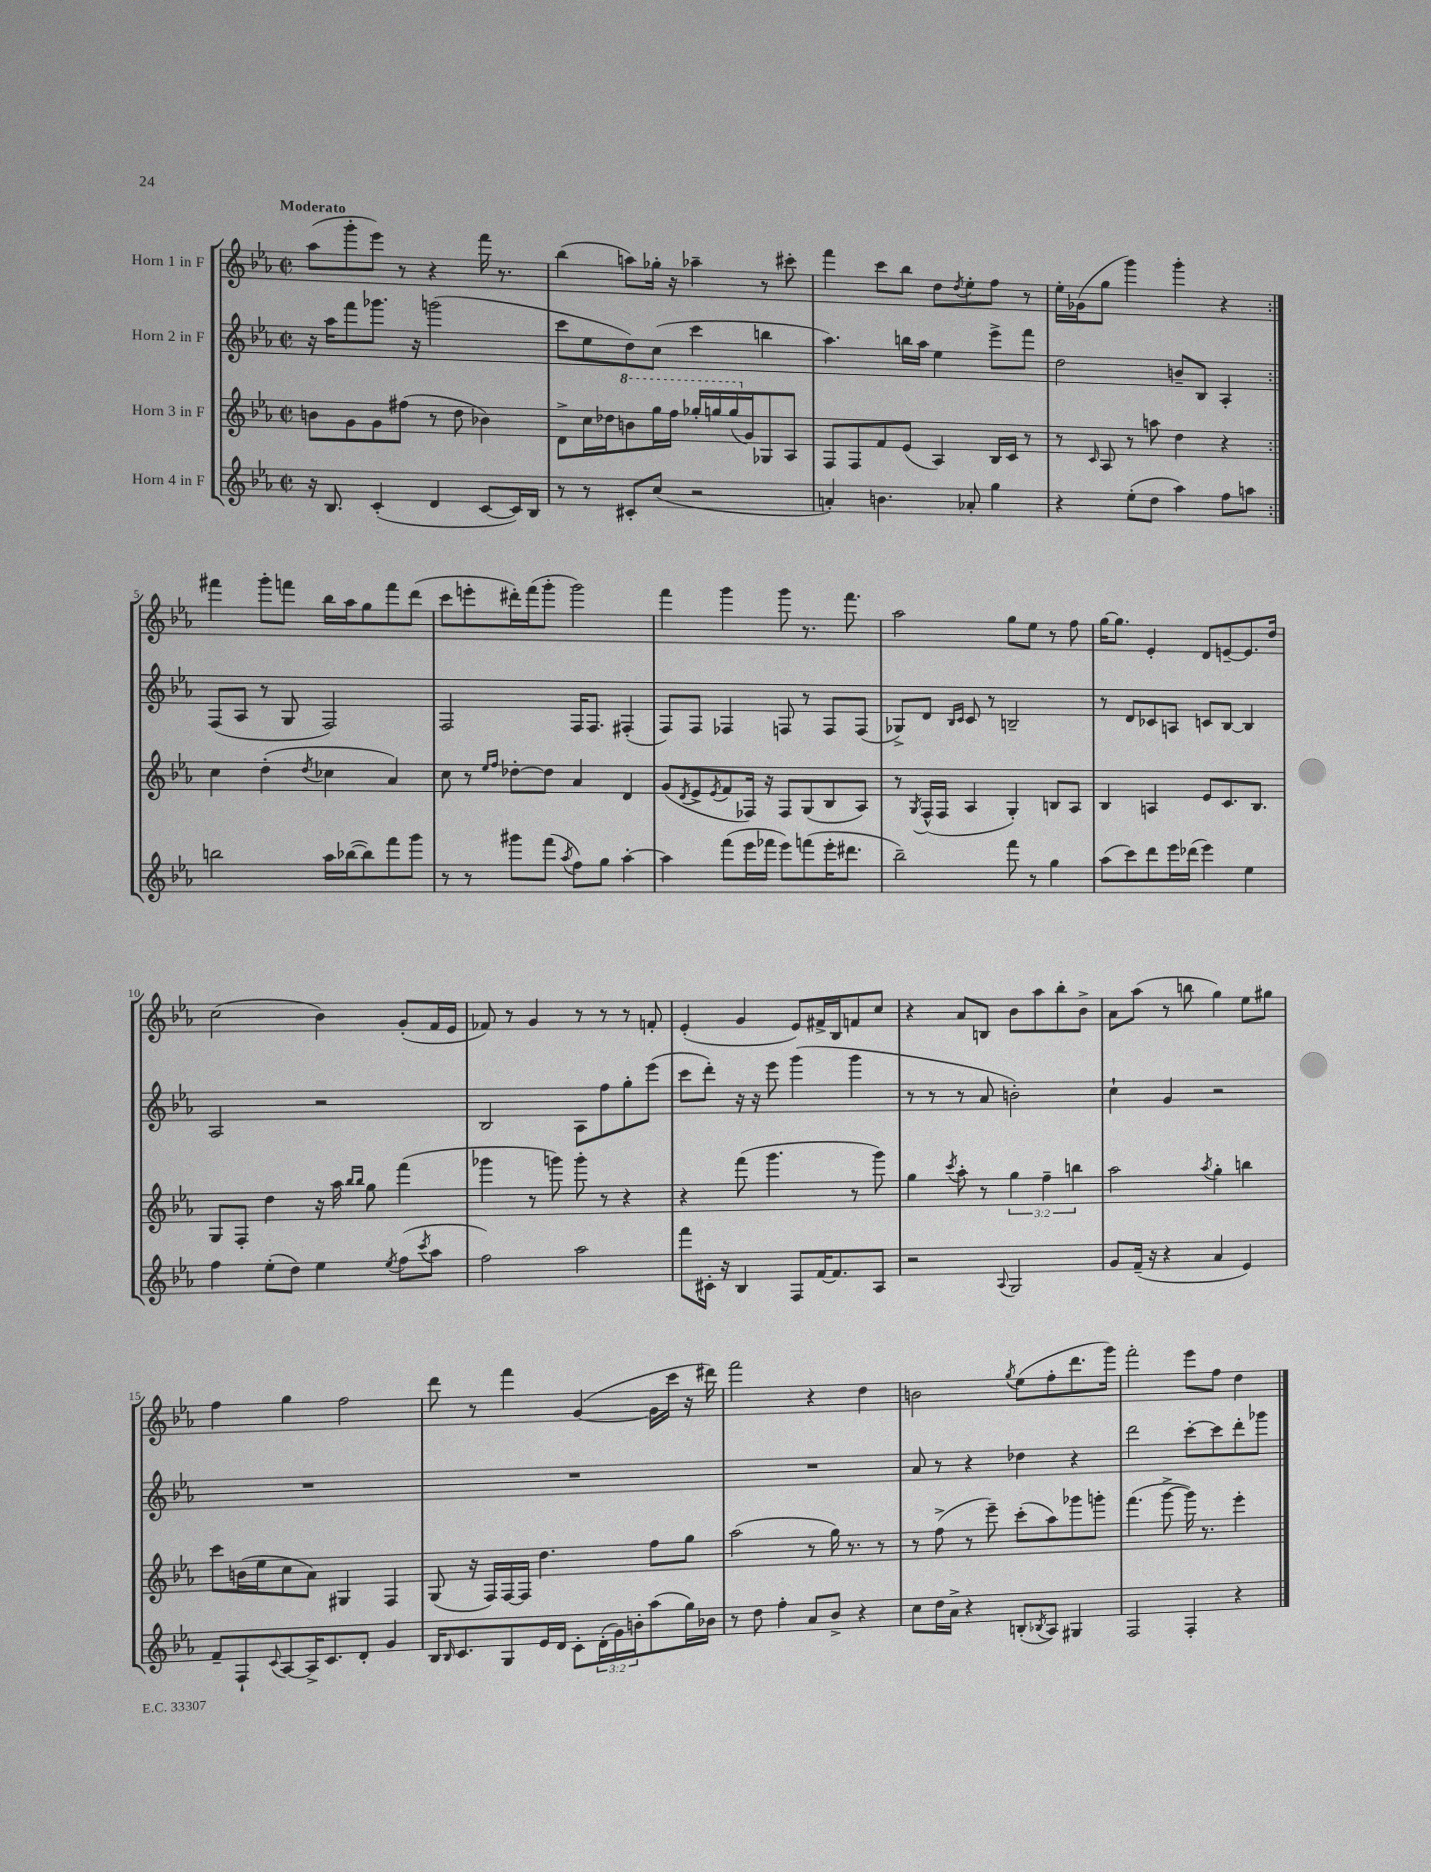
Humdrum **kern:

**kern	**kern	**kern	**kern
*part4	*part3	*part2	*part1
*staff4	*staff3	*staff2	*staff1
*I"Horn 4 in F	*I"Horn 3 in F	*I"Horn 2 in F	*I"Horn 1 in F
*clefG2	*clefG2	*clefG2	*clefG2
*k[b-e-a-]	*k[b-e-a-]	*k[b-e-a-]	*k[b-e-a-]
*M2/2	*M2/2	*M2/2	*M2/2
*met(c|)	*met(c|)	*met(c|)	*met(c|)
=1	=1	=1	=1
!	!	!	!LO:TX:a:B:t=Moderato
16r	8bn\L	16r	(8aa-\L
8.B-/	.	16aa-\KL	.
.	8g\	8fff\	8ggg'\
(4c'/	8g\	8.ggg-X\J	8eee-\J)
.	(8ff#X\J	.	8r
.	.	16r	.
4d/	8r	(2gggn\	4r
.	8dd\	.	.
[8c/L	4b-X\)	.	16fff\
.	.	.	8.r
16c/L])	.	.	.
16B-/JJ	.	.	.
=2	=2	=2	=2
8r	8d^\L	8ccc\L	(4bb-\
8r	16cc\L	8ee-\	.
.	16dd-X\J	.	.
*	*8va	*	*
8c#X'/L	8bbn\	8dd\)	8aan\L)
(8cc/J	16ggg\L	(8cc\J	16gg-X'\Jk
.	16fff\JJ	.	16r
2r	16ggg-X'/LL	4ccc\	4aa-X~\
.	16gggn/	.	.
.	(16ggg/	.	.
*	*X8va	*	*
.	16g/J)	.	.
.	8G-X/	4bbn\	8r
.	8A-/J	.	8ccc#X'\
=3	=3	=3	=3
4an'/)	8F/L	4.aa-\)	4fff\
.	8F/	.	.
4.bn\	8f/	.	8ccc\L
.	(8e-/J	16bbn\LL	8bb-\J
.	.	16aa-\JJ	.
.	4A-/)	4ee-\	8dd\L
.	.	.	8qdd/
8a-X'/	.	.	8ee-'\
4gg\	16B-/LL	8eee-^\L	8ff\J
.	16c/JJ	.	.
.	8r	8fff\J	8r
=4	=4	=4	=4
4r	8r	2dd\	16ee-'\LL
.	.	.	(16g-X\J
.	16qqc/	.	.
.	8A-/	.	8gg\J
(8ee-'\L	8r	.	4ggg\)
8dd\J	8aan\	.	.
4aa-\)	4dd\	8bn~/L	4ggg'\
.	.	8B-/J	.
8ff\L	4r	4A-'/	4r
8aan\J	.	.	.
!!LO:LB:g=z
=5:|!	=5:|!	=5:|!	=5:|!
2bbn\	4cc\	(8F/L	4fff#X\
.	.	8A-/J	.
.	(4dd'\	8r	8ggg'\L
.	.	8G/	8fffn\J
.	8qdd/	.	.
16aa-\LL	4cc-X\	2F/)	16bb-\LL
([16bb-X\J	.	.	16aa-\J
8bb-\])	.	.	8gg\
8fff\	4a-/)	.	8fff\
8ggg\J	.	.	(8ddd\J
=6	=6	=6	=6
8r	8cc\	2F/	8ccc\L
8r	8r	.	8eeen'\
.	16qqee-/LL	.	.
.	16qqff/JJ	.	.
8ggg#X\L	[8dd-X'\L	.	16ddd#X'\L)
.	.	.	(16fff\J
(8fff\J	8dd-\J]	.	8ggg'\J
8qaa-/	.	.	.
8ff\L)	4a-/	16F/KL	2ggg\)
.	.	8.F/J	.
8gg\J	.	.	.
[4aa-'\	4d/	(4F#X'/	.
=7	=7	=7	=7
4aa-\]	(8g/L	8F/L)	4fff\
.	8qd/	.	.
.	8e-^/	8F/J	.
.	8qe-/	.	.
(8fff\L	8f/	4F-X/	4ggg\
16eee-\L	16F-X/Jk)	.	.
16fff-X\JJ	16r	.	.
8eee-\L)	8F-/L	8Fn/	8ggg\
(8fffn\	(8G/	8r	8.r
16eee-'\K	8B-/	8F/L	.
8.ddd#X\J	.	.	8.fff\
.	8A-/J)	(8F/J	.
=8	=8	=8	=8
2bb-~\)	8r	8G-X^/L)	2aa-\
.	8qG/	.	.
.	(16F^^/LL	8d/J	.
.	16F/JJ	.	.
.	.	16qqB-/LL	.
.	.	16qqc/JJ	.
.	4A-/	8c/	.
.	.	8r	.
8fff\	4G'/)	2Bn~/	8gg\L
8r	.	.	8ee-\J
4gg\	8Bn/L	.	8r
.	8A-/J	.	8ff\
=9	=9	=9	=9
(8aa-\L	4B-/	8r	[16gg\KL
.	.	.	8.gg\J]
8ccc\)	.	8d/L	.
8ddd\	4An/	8c-X/	4e-'/
16eee-\L	.	8An/J	.
(16ddd-X\JJ	.	.	.
4eee-\)	8e-/L	8cn/L	8d/L
.	8.c/	[8B-/J	[8en~/
4ee-\	.	4B-/]	8.e/]
.	8.B-/J	.	.
.	.	.	16dd/Jk
!!LO:LB:g=z
=10	=10	=10	=10
4ff\	8G/L	2A-/	(2cc\
.	8F'/J	.	.
(8ee-'\L	4dd\	.	.
8dd\J)	.	.	.
4ee-\	16r	2r	4b-\)
.	16aa-\	.	.
.	16qqbb-/LL	.	.
.	16qqbb-/JJ	.	.
.	8gg\	.	.
8qee-/	.	.	.
(8ff\L	(4fff\	.	(8g'/L
8qccc/	.	.	.
8aa-\J	.	.	16f/L
.	.	.	16e-/JJ
=11	=11	=11	=11
2ff\)	4ggg-X\	2B-/	8f-X/)
.	.	.	8r
.	8r	.	4g/
.	8gggn\)	.	.
2aa-\	8ggg'\	8A-\L	8r
.	8r	8ff\	8r
.	4r	8gg'\	8r
.	.	(8eee-\J	8fn'/
=12	=12	=12	=12
8fff\L	4r	8ccc\L	(4e-'/
16c#X'\Jk	.	8ddd'\J)	.
16r	.	.	.
4B-/	(8fff\	16r	4g/
.	.	16r	.
.	4.ggg\	8eee-\	.
8F/L	.	(4ggg\	8e-/L)
[16f/K	.	.	16f#X^/L
8.f/]	.	.	16B-/J
.	8r	4ggg\	8fn/
8A-/J	8ggg\)	.	8cc/J
=13	=13	=13	=13
2r	4gg\	8r	4r
.	.	8r	.
.	8qccc/	.	.
.	8aa-'\	8r	8a-/L
.	8r	8a-/	8Bn/J
8qqA-/	.	.	.
2G/	6gg\	2bn'\)	8b-\L
.	.	.	8aa-\
.	6ff~\	.	.
.	.	.	8bb-'\
.	6bbn\	.	.
.	.	.	8b-^\J
=14	=14	=14	=14
8g/L	2aa-\	4cc`\	8a-\L
(16f~/Jk	.	.	(8aa-\J
16r	.	.	.
4r	.	4g/	8r
.	.	.	8bbn\
.	8qaa-/	.	.
4a-/	4gg'\	2r	4gg\)
4e-/)	4bbn\	.	8ee-\L
.	.	.	8gg#X\J
!!LO:LB:g=z
=15	=15	=15	=15
8f~/L	8ccc\L	1r	4ff\
8F`/	(16bn\L	.	.
.	16ee-\J	.	.
8qqc/	.	.	.
[8A-/	8cc\	.	4gg\
16A-^/K]	8a-\J)	.	.
8.c/	.	.	.
.	4G#X/	.	2ff\
8d'/J	.	.	.
4g/	4F/	.	.
=16	=16	=16	=16
16B-/KL	(8G/	1r	8ddd\
16qqB-/	.	.	.
8.c/	.	.	.
.	16r	.	8r
.	16F/LL)	.	.
8G/	[16F/	.	4fff\
.	16F/JJ]	.	.
16e-/L	4.dd\	.	.
16d/JJ	.	.	.
8c'\L	.	.	([4g/
(24d'\L	.	.	.
24g\)	.	.	.
24bn'\J	.	.	.
(8aa-\	8ff\L	.	16g\LL]
.	.	.	16ccc\JJ
16gg\L)	8gg\J	.	16r
16b-X\JJ	.	.	16ddd#X\)
=17	=17	=17	=17
8r	(2aa-\	1r	2fff\
8dd\	.	.	.
4ff'\	.	.	.
8a-/L	8r	.	4r
8b-^/J	16gg\)	.	.
.	8.r	.	.
4r	.	.	4dd\
.	8r	.	.
=18	=18	=18	=18
8cc\L	8r	8a-/	2bn\
16dd\L	(8ff^\	8r	.
16a-^\JJ	.	.	.
4r	8r	4r	.
.	8eee-~\)	.	.
.	.	.	8qgg/
(8Bn'/L	(8ccc'\L	4dd-X\	(8ee-\L
8qB-X/	.	.	.
8A-/J)	8aa-\)	.	8ff'\
4G#X/	8ggg-X\	4r	8.ddd\
.	8gggn'\J	.	.
.	.	.	16ggg\Jk)
=19	=19	=19	=19
2F/	(4.fff\	2ddd\	2fff'\
.	[8ggg^\	.	.
4F'/	16ggg\])	[8ccc'\L	8eee-\L
.	8.r	.	.
.	.	8ccc\]	8ff\J
4r	4eee-'\	8ddd'\	4dd\
.	.	8ggg-X\J	.
==	==	==	==
*-	*-	*-	*-
